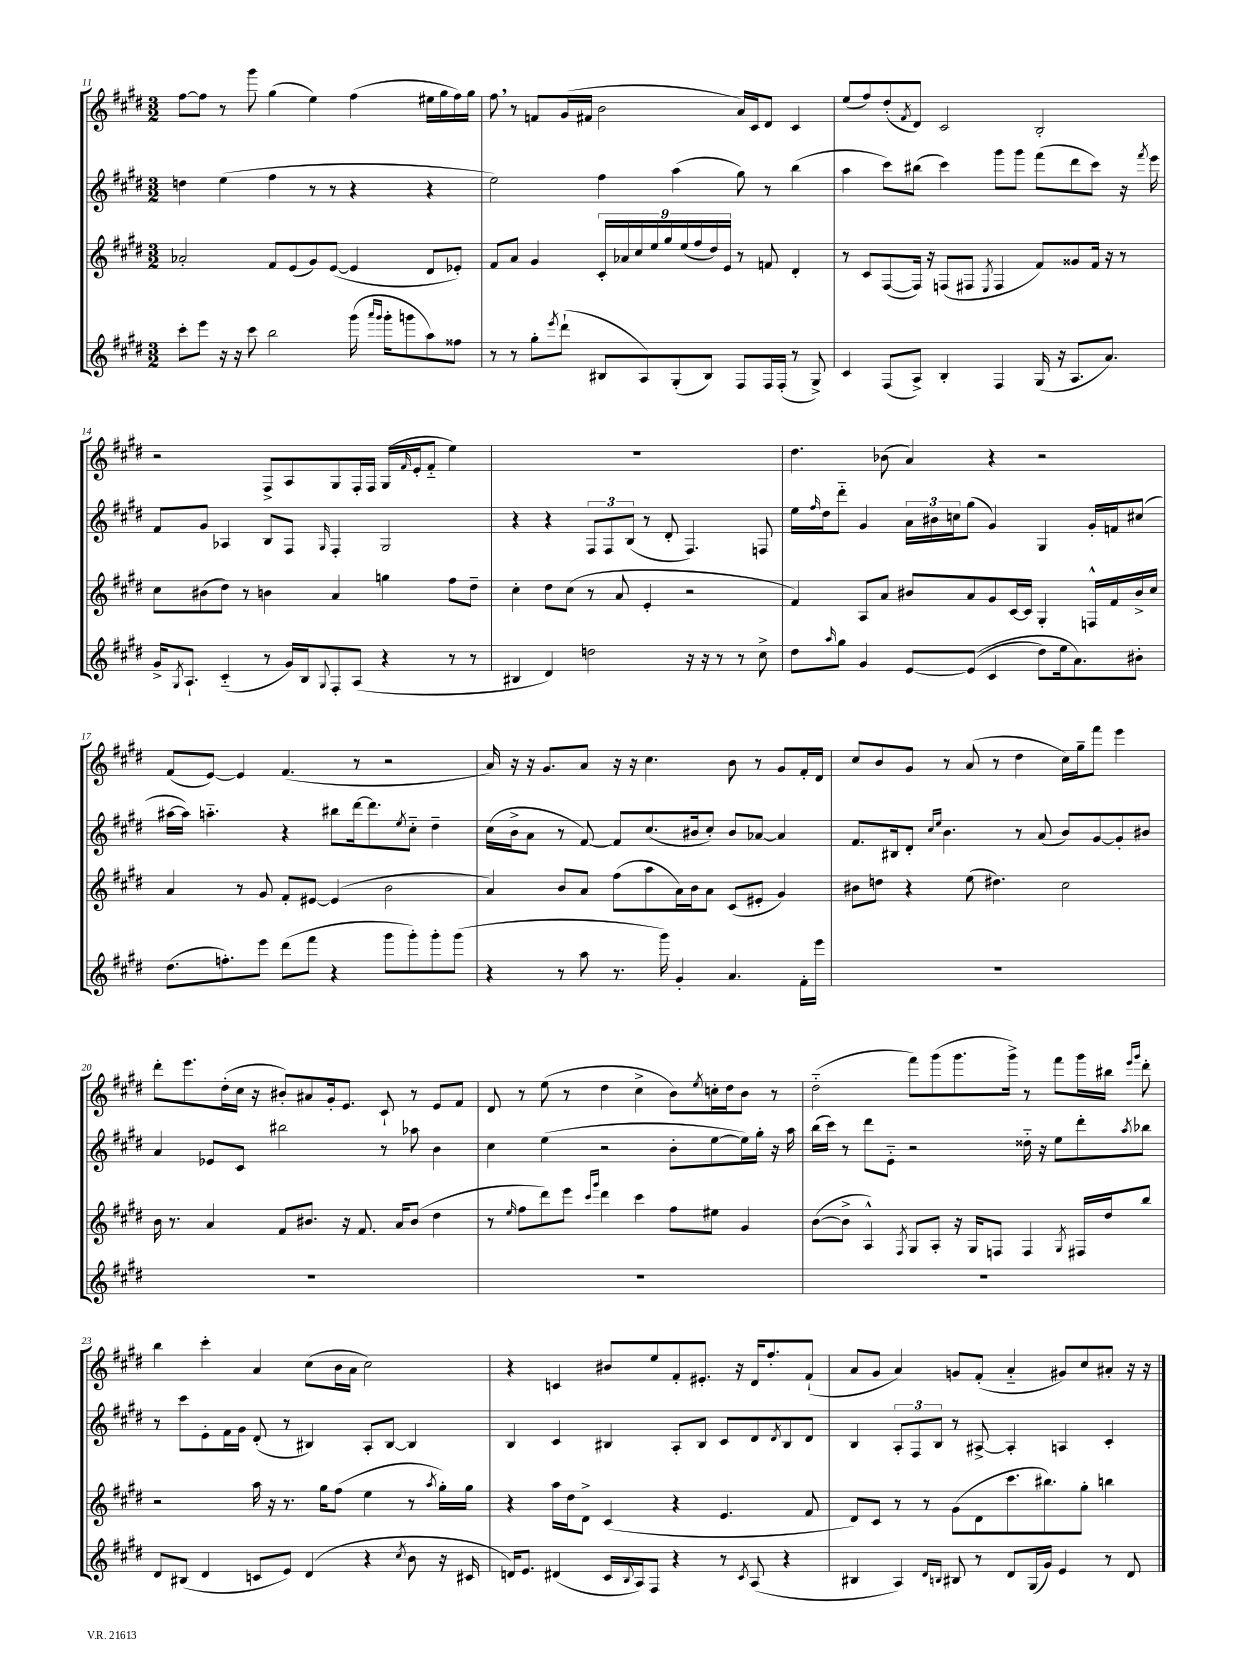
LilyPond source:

<<
\new StaffGroup <<
\new Staff = "s0" {
    \clef treble \key e \major \numericTimeSignature \time 3/2
    fis''8~ fis''8 r8 gis'''8 gis''4( e''4) fis''4( eis''16 gis''16 fis''16) gis''16 |
    fis''8 \breathe r8 f'8 gis'16( fis'16 b'2 a'16) cis'16 dis'8 cis'4 |
    e''8( fis''8) dis''8-.( \acciaccatura { fis'8 } dis'8) cis'2 b2-. |
    r2 fis8-> a8 gis8 fis16-. fis16 gis16( \grace { fis'16 } e'16-. fis'8-_ e''4) |
    R1. |
    dis''4. bes'8( a'4) r4 r2 |
    fis'8( e'8~) e'4 fis'4.( r8 r2 |
    a'16) r16 r16 gis'8. a'8 r16 r16 cis''4. b'8 r8 gis'8 fis'16-. dis'16 |
    cis''8 b'8 gis'8 r8 a'8( r8 dis''4 cis''16) gis''16-- fis'''8 e'''4 |
    dis'''8-. e'''8. dis''16-.( cis''16 r16 bis'8-.) ais'8 gis'16-. e'8. cis'8-! r8 e'8 fis'8 |
    dis'8 r8 e''8( r8 dis''4 cis''4-> b'8) \acciaccatura { e''8 } c''16-. dis''16 b'8 r8 |
    dis''2-_( fis'''8) gis'''8( gis'''8. gis'''16->) r8 fis'''8 gis'''16 bis''16 \grace { e'''16 gis'''16 } dis'''8-. |
    b''4 cis'''4-. a'4 cis''8( b'16 a'16 cis''2) |
    r4 c'4 bis'8 e''8 fis'8-. eis'8.-. r16 dis'16 fis''8.-. fis'8-!( |
    a'8 gis'8 a'4) g'8 fis'8-.( a'4-_ gis'8) cis''8 ais'8-. r16 r16 \bar "|." |
}
\new Staff = "s1" {
    \clef treble \key e \major \numericTimeSignature \time 3/2
    d''4 e''4( fis''4 r8 r8 r4 r4 |
    e''2) fis''4 a''4( gis''8) r8 b''4( |
    a''4 cis'''8) bis''8( cis'''4) gis'''8 gis'''8 fis'''8( dis'''8 cis'''8) r16 \acciaccatura { fis'''8 } e'''16 |
    fis'8 gis'8 aes4 b8 fis8 \grace { gis16 } fis4-. gis2 |
    r4 r4 \tuplet 3/2 { fis8 fis8 b8( } r8 dis'8-. fis4.) f8 |
    e''16 \grace { fis''16 } dis''16 dis'''8-_ gis'4 \tuplet 3/2 { a'16 bis'16 c''16 } gis''8( gis'4) gis4 gis'16-. f'16 cis''8( |
    ais''16~ ais''16) a''4.-_ r4 bis''8 dis'''16~ dis'''8. \acciaccatura { e''8 } cis''8-_ dis''4-- |
    cis''16( b'16-> a'8 r8 fis'8~) fis'8 cis''8.( bis'16 cis''8-.) bis'8 aes'8~ aes'4 |
    fis'8. bis16 dis'8-. \grace { cis''16 e''16 } b'4. r8 a'8( b'8) gis'8~ gis'8-. bis'8 |
    a'4 ees'8 cis'8 bis''2 r8 aes''8 b'4 |
    cis''4 e''4( r2 b'8-. e''8~ e''16) gis''16-. r16 a''16 |
    b''16( cis'''16) r8 dis'''8 e'8-_ r2 disis''16-_ r16 e''8 dis'''8-. \acciaccatura { a''8 } bes''8 |
    r8 cis'''8 e'8-. fis'16 gis'16 dis'8-.( r8 bis4) a8-. bis8~ bis4 |
    b4 cis'4 bis4 a8-. bis8 cis'8 dis'8 \acciaccatura { dis'8 } bis8 dis'8 |
    b4 \tuplet 3/2 { a8-. fis8 b8 } r8 ais8~-> ais4-. a4 cis'4-. \bar "|." |
}
\new Staff = "s2" {
    \clef treble \key e \major \numericTimeSignature \time 3/2
    aes'2-. fis'8 e'8( gis'8) e'8~( e'4 dis'8 ees'8-.) |
    fis'8 a'8 gis'4 \tuplet 9/8 { cis'16-. aes'16 cis''16 e''16 gis''16 e''16( fis''16 dis''16) e'16 } r8 f'8 dis'4-. |
    r8 cis'8 fis8~( fis16) r16 f8( fis8 \acciaccatura { e8 } fis4 fis'8) gisis'8 fis'16 r16 r8 |
    cis''8 bis'8( dis''8) r8 b'4 a'4 g''4 fis''8 dis''8-- |
    cis''4-. dis''8 cis''8( r8 a'8 e'4-. r2 |
    fis'4) a8 a'8 bis'8 a'8 gis'8 cis'16~ cis'16 gis4-. f16-^ fis'16 bis'16-> cis''16 |
    a'4 r8 gis'8 fis'8-. eis'8~ eis'4( b'2 |
    a'4) b'8 a'8 fis''8( a''8 a'16) b'16 a'8 cis'8( eis'8-. gis'4) |
    bis'8 d''8 r4 e''8( dis''4.) cis''2 |
    b'16 r8. a'4 fis'8 bis'8. r16 fis'8. a'16 bis'8( dis''4 |
    r8 \grace { e''16 } fis''8 dis'''8) e'''8 \grace { cis'''16 gis'''16 } dis'''4 cis'''4 fis''8 eis''8 gis'4 |
    b'8~( b'8-> a4-^) \acciaccatura { fis8 } gis8 a8-. r16 gis16 f8 f4 \acciaccatura { gis8 } fis16 dis''16 b''8 |
    r2 a''16 r16 r8. gis''16 fis''8( e''4 r8 \acciaccatura { a''8 } gis''16-.) gis''16 |
    r4 a''16 dis''16 dis'8-> cis'4( r4 e'4. fis'8 |
    dis'8) cis'8 r8 r8 gis'8( dis'8 cis'''8. bis''8.) gis''8-. b''4 \bar "|." |
}
\new Staff = "s3" {
    \clef treble \key e \major \numericTimeSignature \time 3/2
    cis'''8-. e'''8 r16 r16 cis'''8 b''2 gis'''16( \grace { a'''16 gis'''16 } gis'''16-. g'''8 a''8) fisis''8 |
    r8 r8 gis''8-. \acciaccatura { e'''8 } dis'''8-!( bis8 a8) gis8-.( bis8) fis8 fis16 fis16-.( r8 gis8->) |
    cis'4 fis8( a8->) b4-. fis4 gis16( r16 a8. a'8.) |
    gis'16-> \acciaccatura { gis8 } a8.-! cis'4-_( r8 gis'16) b16 \appoggiatura { gis8 } fis8-. a8( r4 r8 r8 |
    bis4 dis'4) d''2 r16 r16 r8 r8 cis''8-> |
    dis''8 \grace { a''16 } gis''8 gis'4 e'8~ e'8(\( cis'4 dis''8) e''16 a'8.\) bis'8-. |
    dis''8.( f''8.-.) e'''8 dis'''8( fis'''8 r4 gis'''8 gis'''8-.) gis'''8-. gis'''8( |
    r4 r8 a''8 r8. gis'''16) gis'4-. a'4. fis'16-. e'''16 |
    R1. |
    R1. |
    R1. |
    R1. |
    dis'8 bis8( dis'4 c'8 e'8) dis'4( r4 \acciaccatura { cis''8 } b'8 r16 cis'16 |
    d'16) e'8. dis'4( cis'16 \appoggiatura { b8 } a16) fis8 r4 r8 \acciaccatura { cis'8 } a8( r4 |
    bis4 a4) \grace { dis'16 b16 } bis8 r8 dis'8 gis16( gis'16) e'4 r8 dis'8 \bar "|." |
}
>>
>>
\layout { \context { \Score currentBarNumber = #11 } }
